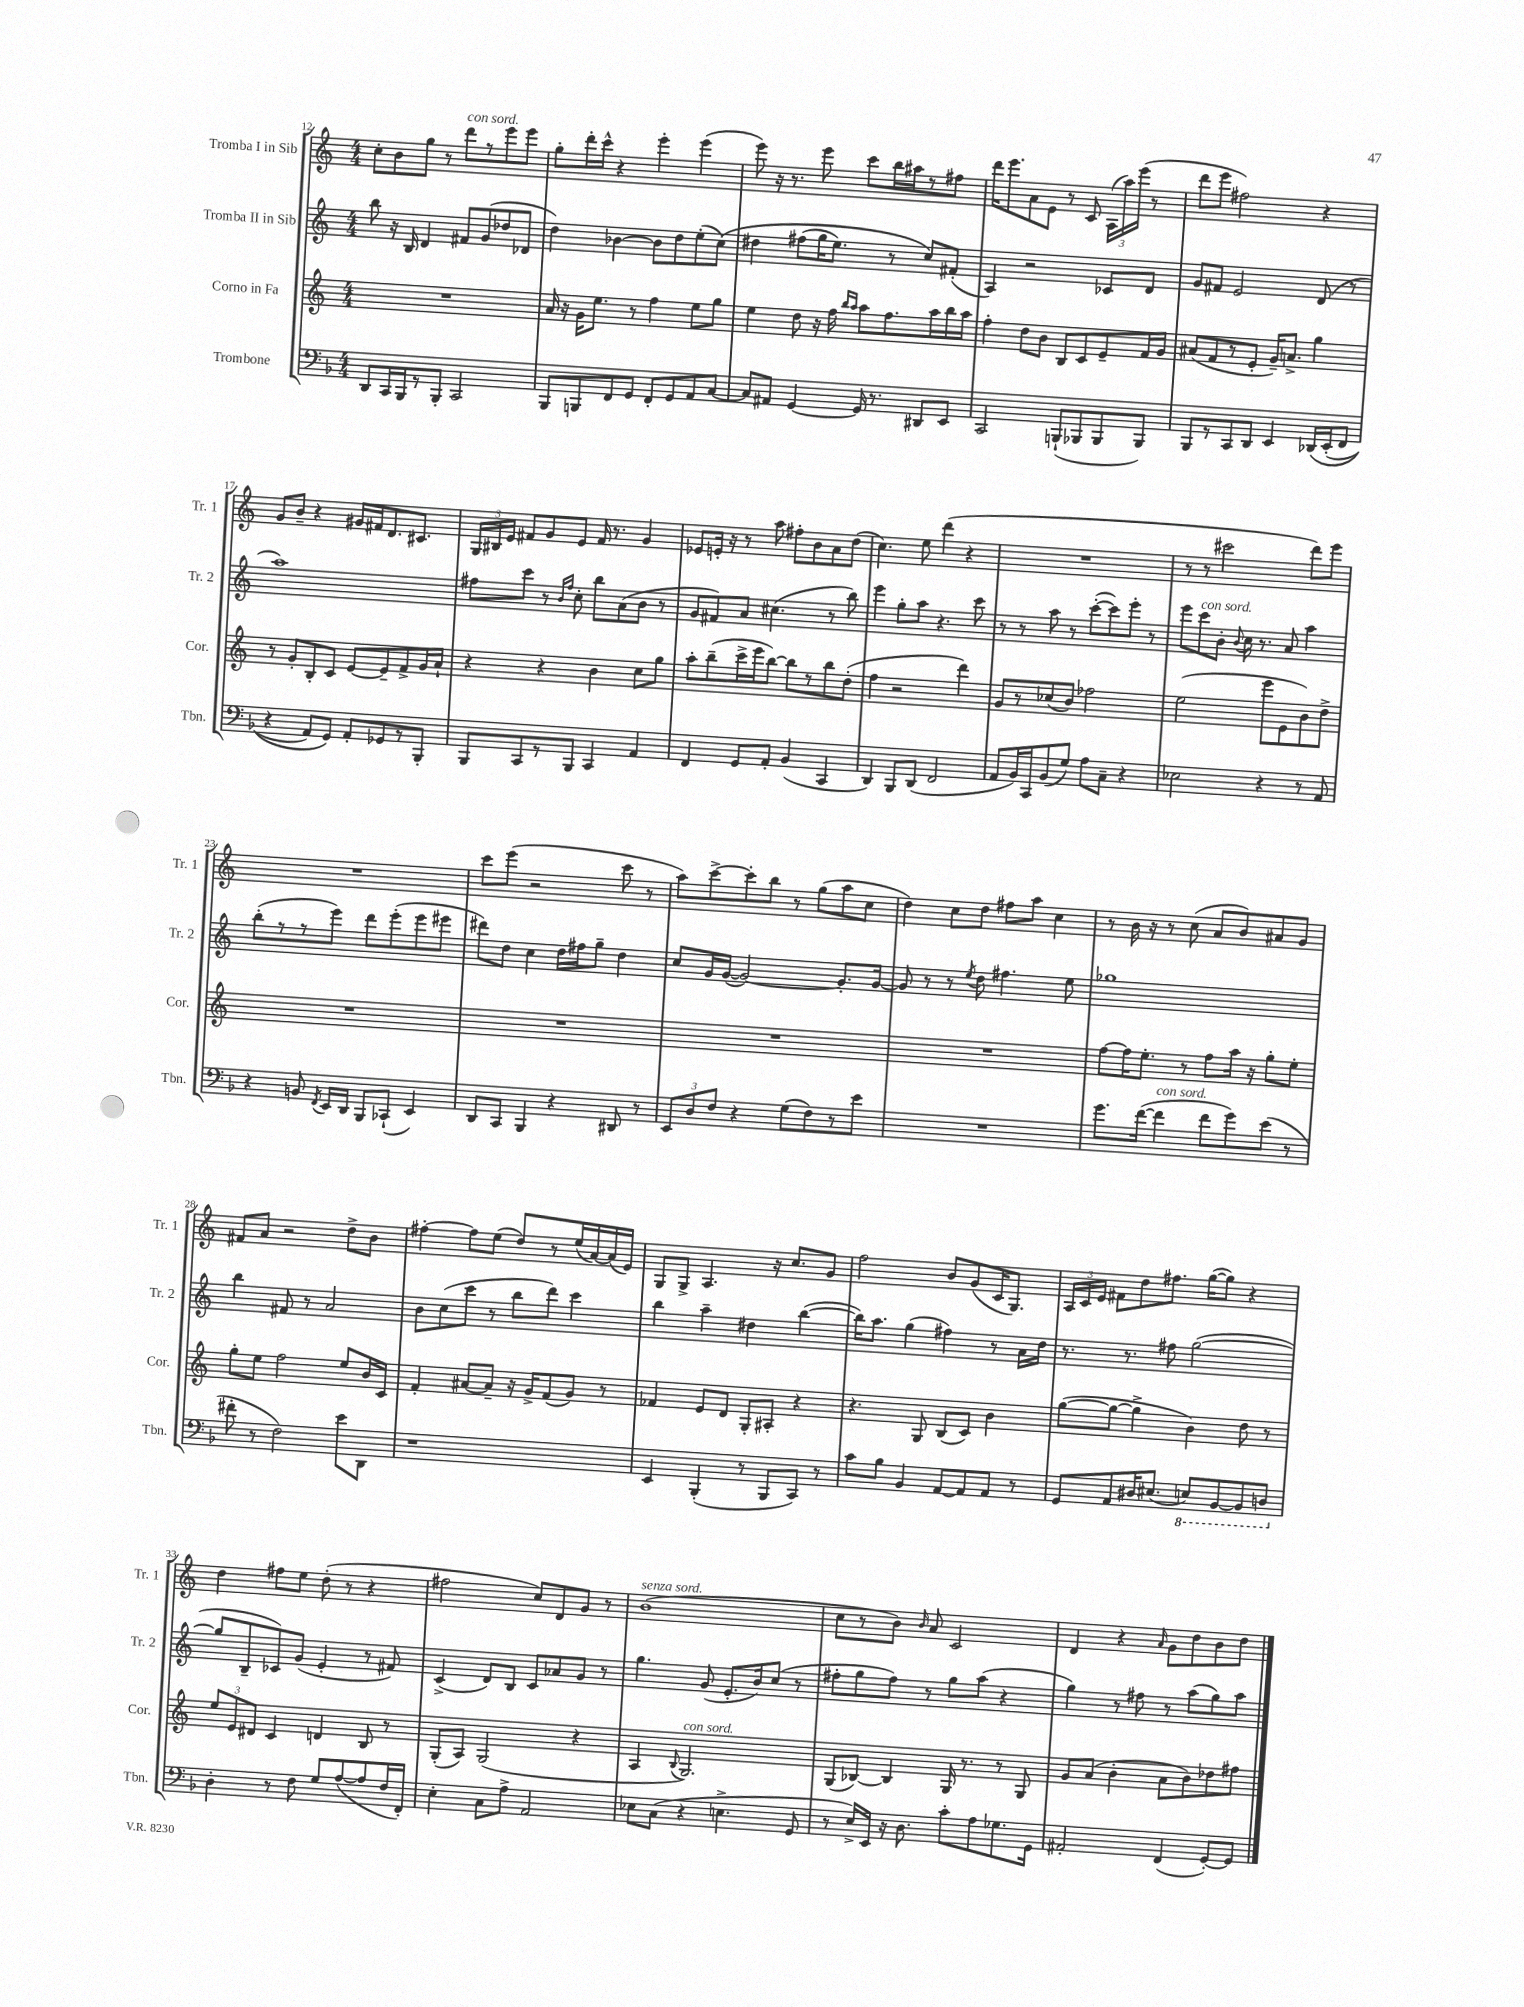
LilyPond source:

<<
\new StaffGroup <<
\new Staff = "s0" \with { instrumentName = "Tromba I in Sib" shortInstrumentName = "Tr. 1" } {
    \clef treble \key c \major \numericTimeSignature \time 4/4
    \autoBeamOff c''8[-. b'8 g''8] r8 d'''8[^\markup { \italic "con sord." } r8 e'''8 e'''8] |
    g''8[-. d'''16-. c'''16]-^ r4 e'''4-. e'''4( |
    e'''8) r16 r8. e'''8 c'''8[ b''16 ais''16 r8 fis''8] |
    d'''16[ e'''8. a'8 e'8] r8 c'8 \tuplet 3/2 { a16[( a''16) e'''16]( } r8 |
    d'''8[ e'''8] fis''2) r4 |
    g'8[ b'8]-- r4 gis'16[ fis'16 d'8. cis'8.] |
    \tuplet 3/2 { g16[ bis16 e'16] } fis'8[ g'8 e'8] fis'16 r8. g'4 |
    ees'8[ e'16]-. r16 r8 a''8 fis''8[-. b'8 a'8 d''8]( |
    c''4.) e''8 d'''4( r4 |
    R1 |
    r8 r8 cis'''2 d'''8[) e'''8] |
    R1 |
    c'''8[ e'''8]( r2 c'''8 r8 |
    a''8[) c'''8~-> c'''8-. b''8] r8 g''8[( a''8 c''8] |
    d''4) c''8[ d''8] fis''8[ a''8] c''4 |
    r8 b'16 r16 r8 c''8( a'8[ b'8) ais'8 g'8] |
    fis'8[ a'8] r2 d''8[-> b'8] |
    fis''4~-. fis''8[ e''8]( d''8[) r8 e''16( a'16~) a'16( e'16]) |
    g8[ g8]-> a4. r16 c''8.[ g'8] |
    f''2 b'8[ g'8( c'16 g8.]) |
    \tuplet 3/2 { a16[ c'16 e'16] } fis'8[ d''8 fis''8.] g''16[~( g''8]) r4 |
    d''4 fis''8[ e''8] d''8-.( r8 r4 |
    fis''2 c''8[) d'8 g'8] r8 |
    b'1^\markup { \italic "senza sord." }( |
    c''8[ r8 b'8]) \grace { b'16 } a'8 c'2 |
    d'4 r4 \grace { a'16 } g'8[ d''8 b'8 d''8] \bar "|." |
}
\new Staff = "s1" \with { instrumentName = "Tromba II in Sib" shortInstrumentName = "Tr. 2" } {
    \clef treble \key c \major \numericTimeSignature \time 4/4
    \autoBeamOff b''8 r16 b16 d'4 fis'8[ g'8( des''8 des'8] |
    d''4) bes'4~ bes'8[ d''8 e''8-.( c''8])\( |
    dis''4 fis''8[( g''16 e''8.]) r8 c''8[\) fis'8]-.( |
    a4) r2 ces'8[ d'8] |
    g'8[ fis'8] e'2 d'8( r8 |
    a''1) |
    fis''8[ c'''8] r8 \grace { b'16[ fis''16] } c''8-. b''8[ a'8( b'8] r8 |
    g'8[ fis'8) a'8] cis''4.( r8 b''8) |
    e'''4 g''8[-. a''8] r4. c'''8 |
    r8 r8 a''8 r8 c'''8[~-.( c'''8) e'''8]-. r8 |
    e'''8[ c'''8^\markup { \italic "con sord." } b'8]-. \appoggiatura { b'8 } c''16 r8. a'8 a''4 |
    b''8[-.( r8 r8 e'''8]) d'''8[ e'''8-.( e'''8 eis'''8] |
    dis'''8[) d''8] c''4 d''16[ fis''16 g''8]-- d''4 |
    c''8[ g'16 g'16]~( g'2~) g'8.[-. g'16]~ |
    g'8 r8 r8 \acciaccatura { e''8 } d''8 fis''4. e''8 |
    ges''1 |
    b''4 fis'8 r8 a'2 |
    b'8[ c''8( c'''8] r8 b''8[ d'''8]) c'''4 |
    b''4 a''4-- dis''4 b''4~( |
    b''16[) a''8.] g''4( fis''4) r8 a'16[ d''16] |
    r8. r8. fis''8 g''2~( |
    g''8[ b8-- ces'8) g'8]( e'4-. r8 fis'8) |
    c'4->( d'8[) b8] c'8[ aes'8 g'8] r8 |
    g''4. g'8( e'8.[-. b'16) c''8]( r8 |
    fis''8[-. g''8 fis''8]) r8 g''8[ a''8]( r4 |
    g''4) r8 fis''8 r8 a''8[( g''8) a''8] \bar "|." |
}
\new Staff = "s2" \with { instrumentName = "Corno in Fa" shortInstrumentName = "Cor." } {
    \clef treble \key c \major \numericTimeSignature \time 4/4
    \autoBeamOff R1 |
    a'16 r16 g'16[ e''8.] r8 f''4 e''8[ g''8] |
    e''4 d''8 r16 f''16 \grace { b''16[ a''16] } a''8[ f''8. a''16 b''16 a''16] |
    f''4-. d''8[ b'8] b8[ c'8 e'8-- f'16 g'16] |
    ais'8[( f'8 r8 e'8]-. g'16[--) a'8.]-> g''4 |
    r8 g'8[-. b8-. c'8] e'8[~ e'8-- f'8-> g'16 a'16]-! |
    r4 r4 b'4 c''8[ g''8] |
    a''8[-. b''8--( c'''16-> e'''16 b''8]~) b''8[ r8 b''8 d''8]-.( |
    f''4 r2 d'''4) |
    g'8[ r8 ces''8( b'8]) fes''2 |
    e''2( e'''8[ e'8 b'8) d''8]-> |
    R1 |
    R1 |
    R1 |
    R1 |
    f''8[~ f''16 e''8.]-. r8 f''8[ a''16] r16 g''8[-. e''8]-. |
    g''8[-. e''8] f''2 e''8[ b'16 c'16] |
    f'4-. ais'8[~ ais'8]-- r16 g'16[-> f'8( g'8]) r8 |
    fes'4 e'8[ d'8] g8[-. ais8]-. r4 |
    r4. g8 b8[( c'8]) b'4 |
    g''8[~( g''8]~ g''4-> b'4) d''8 r8 |
    \tuplet 3/2 { e''8[ e'8 dis'8] } c'4 d'4 b8 r8 |
    g8[-.( a8]) g2( r4 |
    a4 \appoggiatura { b8 } g2.^\markup { \italic "con sord." }) |
    g8[( bes8]~) bes4 g16 r8. r8 g8 |
    g'8[ a'8]( b'4-. a'8[ b'8) des''8 fis''8] \bar "|." |
}
\new Staff = "s3" \with { instrumentName = "Trombone" shortInstrumentName = "Tbn." } {
    \clef bass \key f \major \numericTimeSignature \time 4/4
    \autoBeamOff d,8[ c,16 bes,,16 r8 bes,,8]-. c,2 |
    bes,,8[ b,,8 f,8 g,8] f,8[-. g,8 a,8 c8]~ |
    c8[ ais,8] g,4~ g,16 r8. dis,8[ e,8] |
    c,2 b,,8[-!( bes,,8 bes,,8 bes,,8]) |
    bes,,8[ r8 c,8 d,8] e,4 des,16[\( e,16-.( f,8] |
    r4 a,8[) g,8]\) a,8[-. ges,8 r8 bes,,8]-. |
    bes,,8[ c,8 r8 bes,,8] c,4 a,4 |
    f,4 g,8[ a,8]-. bes,4( c,4 |
    d,4) bes,,8[ d,8]( f,2 |
    a,8[ bes,16) c,16 bes,8( g8]) a8[ c8]-- r4 |
    ees2 r4 r8 a,8 |
    r4 b,8 \acciaccatura { f,8 } e,16[ d,16] bes,,8[ ces,8]-!( e,4) |
    d,8[ c,8] bes,,4 r4 dis,8 r8 |
    \tuplet 3/2 { e,8[ d8 f8] } r4 g8[( f8) r8 e'8] |
    R1 |
    g'8.[ f'16]~( f'4^\markup { \italic "con sord." } f'8[ g'8) e'8]( r8 |
    fis'8-. r8 f2) e'8[ d,8] |
    r1 |
    e,4 bes,,4-.( r8 bes,,8[ c,8]) r8 |
    c'8[ bes8] bes,4 a,8[~ a,8 a,8] r8 |
    g,8[ a,8 dis16 eis8.]( \ottava #-1 e,!8[) bes,,8~ bes,,8 d,!8] \ottava #0 |
    d4-. r8 f8 g8[ a8~( a8 f16 f,16]-.) |
    e4-. c8[ a8]-> a,2 |
    ees8[ c8]( r4 e4.-> g,8 |
    r8 e16[->) e,16] r16 d8. c'8[-. a8 ges8. g,16] |
    ais,2-. f,4( g,8[~-.) g,8] \bar "|." |
}
>>
>>
\layout { \context { \Score currentBarNumber = #12 } }
